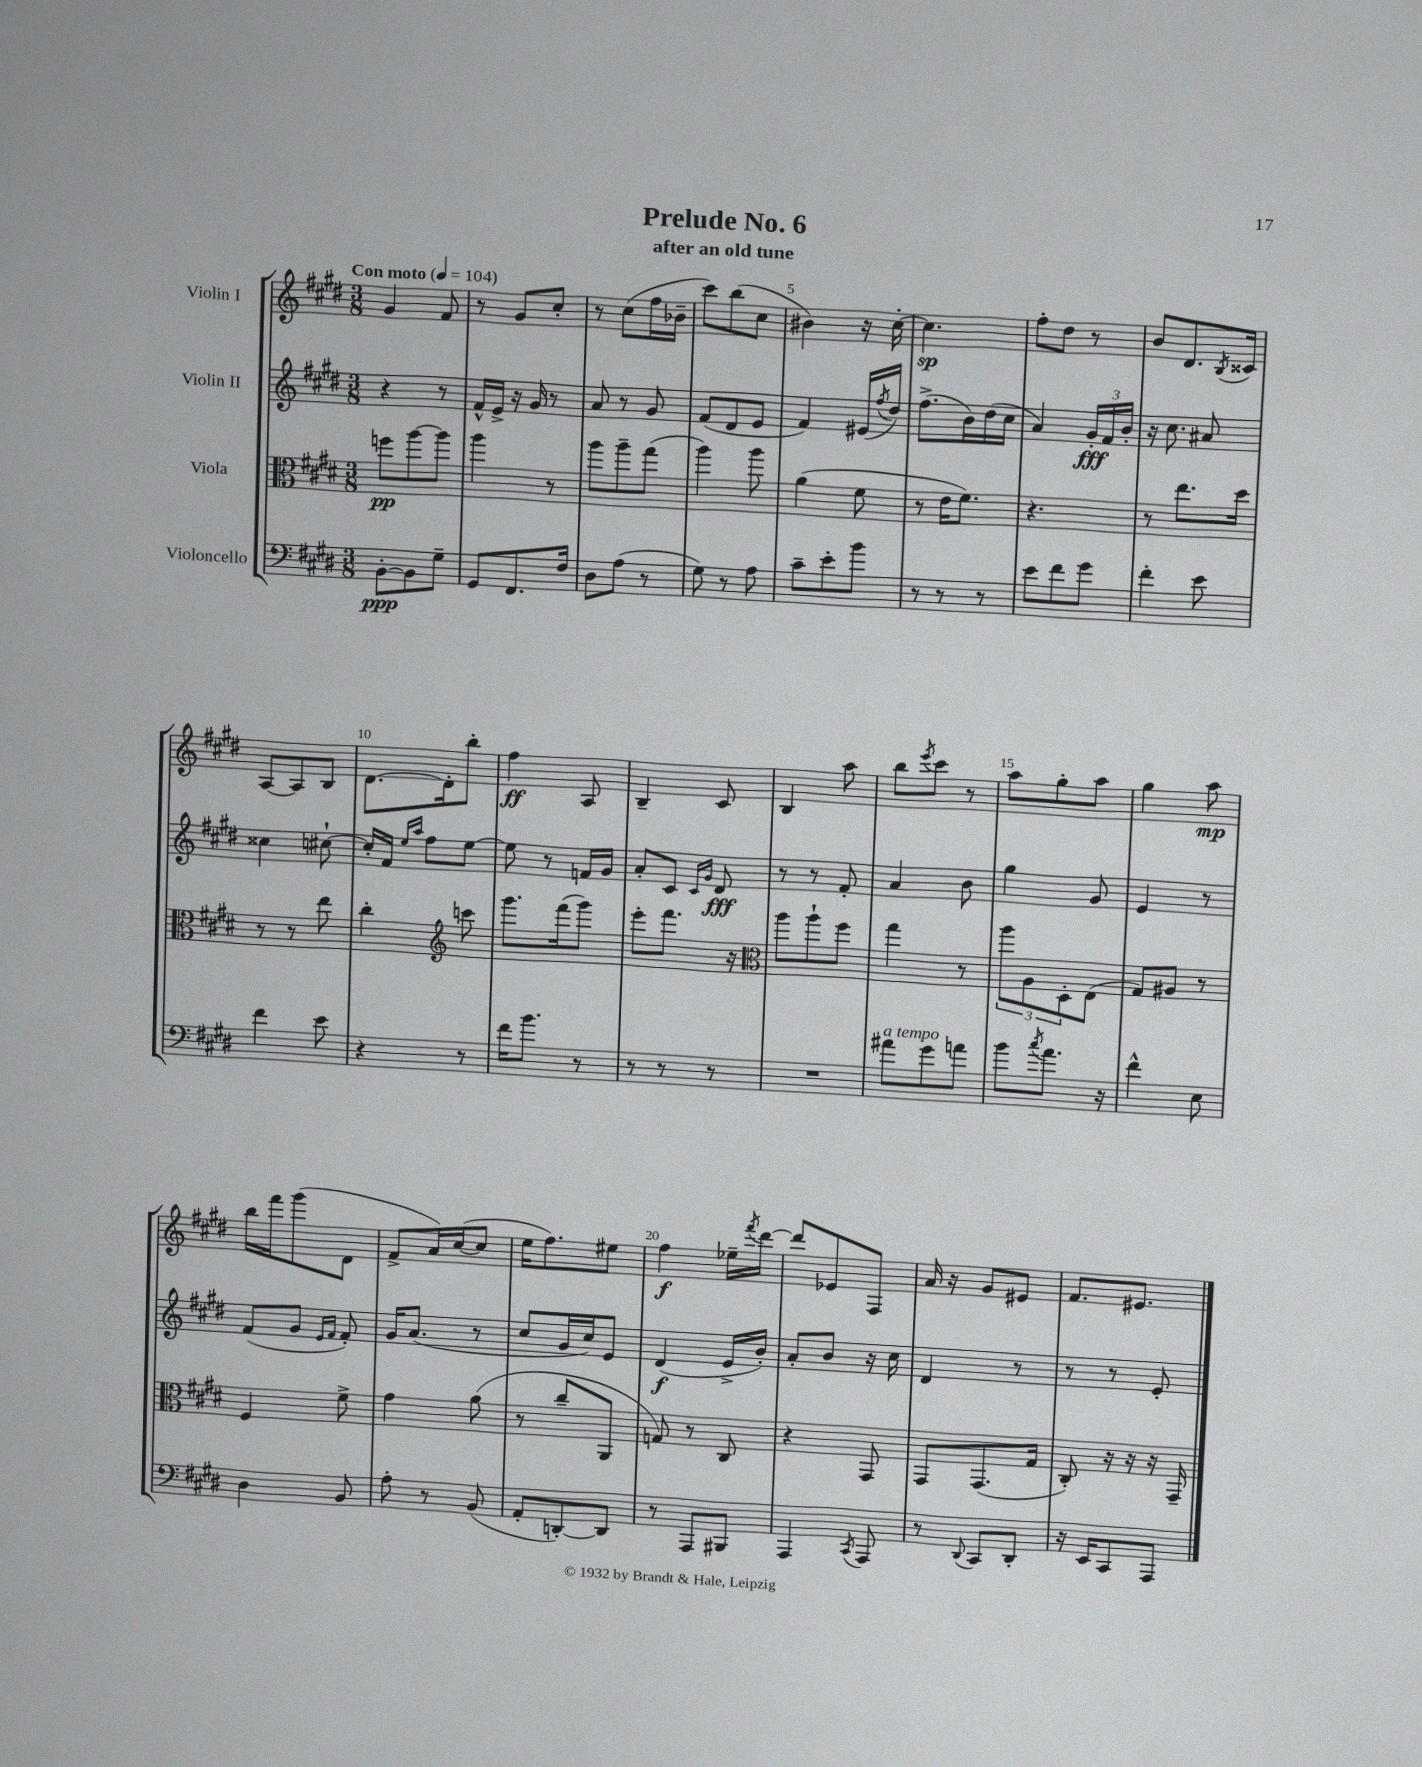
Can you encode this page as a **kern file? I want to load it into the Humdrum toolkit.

**kern	**dynam	**kern	**dynam	**kern	**dynam	**kern	**dynam
*part4	*part4	*part3	*part3	*part2	*part2	*part1	*part1
*staff4	*staff4	*staff3	*staff3	*staff2	*staff2	*staff1	*staff1
*I"Violoncello	*	*I"Viola	*	*I"Violin II	*	*I"Violin I	*
*clefF4	*	*clefC3	*	*clefG2	*	*clefG2	*
*k[f#c#g#d#]	*	*k[f#c#g#d#]	*	*k[f#c#g#d#]	*	*k[f#c#g#d#]	*
*M3/8	*	*M3/8	*	*M3/8	*	*M3/8	*
*MM104	*	*MM104	*	*MM104	*	*MM104	*
=1	=1	=1	=1	=1	=1	=1	=1
!	!	!	!	!	!	!LO:TX:a:B:t=Con moto	!
[8BB'\L	ppp	8ffn\L	pp	4r	.	4g#/	.
8BB\]	.	[8aa\	.	.	.	.	.
8G#~\J	.	8aa\J]	.	8r	.	8f#/	.
=2	=2	=2	=2	=2	=2	=2	=2
8GG#/L	.	4aa\	.	16f#^^/LL	.	8r	.
.	.	.	.	16e^/JJ	.	.	.
8.FF#/	.	.	.	16r	.	8g#/L	.
.	.	.	.	16g#/	.	.	.
.	.	8r	.	8r	.	8cc#'/J	.
16F#/Jk	.	.	.	.	.	.	.
=3	=3	=3	=3	=3	=3	=3	=3
8D#\L	.	8aa\L	.	8a/	.	8r	.
(8A\J	.	8aa~\	.	8r	.	(8cc#\L	.
8r	.	(8gg#\J	.	8g#/	.	16ff#\L	.
.	.	.	.	.	.	16b-X~\JJ	.
=4	=4	=4	=4	=4	=4	=4	=4
8G#\)	.	4aa\)	.	(8f#/L	.	8ccc#\L)	.
8r	.	.	.	8d#/	.	(8bb\	.
8A\	.	8aa\	.	8e/J	.	8cc#\J	.
=5	=5	=5	=5	=5	=5	=5	=5
8c#~\L	.	(4a\	.	4f#/)	.	4b#X\)	.
8e'\	.	.	.	.	.	.	.
8b\J	.	8f#\	.	(16e#X/LL	.	16r	.
.	.	.	.	8qff#/	.	.	.
.	.	.	.	16dd#/JJ)	.	[16cc#'\	.
=6	=6	=6	=6	=6	=6	=6	=6
8r	.	8r	.	(8.ff#^\L	.	4.cc#\]	sp
8r	.	16e\KL	.	.	.	.	.
.	.	8.f#\J)	.	16b\L)	.	.	.
8r	.	.	.	(16dd#\	.	.	.
.	.	.	.	16cc#\JJ	.	.	.
=7	=7	=7	=7	=7	=7	=7	=7
8e\L	.	4.r	.	4a/)	.	8ff#'\L	.
8f#\	.	.	.	.	.	8dd#\J	.
8g#\J	.	.	.	24g#'/LL	fff	8r	.
.	.	.	.	24f#/	.	.	.
.	.	.	.	24b'/JJ	.	.	.
=8	=8	=8	=8	=8	=8	=8	=8
4f#'\	.	8r	.	16r	.	8b/L	.
.	.	.	.	8.cc#\	.	.	.
.	.	8.ee\L	.	.	.	8.d#/	.
8e\	.	.	.	8a#X/	.	.	.
.	.	.	.	.	.	8qB/	.
.	.	16dd#\Jk	.	.	.	16c##X/Jk	.
!!LO:LB:g=z
=9	=9	=9	=9	=9	=9	=9	=9
4f#\	.	8r	.	4cc##X\	.	[8A/L	.
.	.	8r	.	.	.	8A/]	.
8e\	.	8ee\	.	[8cc#X`\	.	8B/J	.
=10	=10	=10	=10	=10	=10	=10	=10
4r	.	4cc#'\	.	16cc#'/LL]	.	[8.d#\L	.
.	.	.	.	16f#/JJ	.	.	.
.	.	.	.	16qqee/LL	.	.	.
.	.	.	.	16qqaa/JJ	.	.	.
.	.	.	.	8ff#\L	.	.	.
.	.	.	.	.	.	16d#'\k]	.
*	*	*clefG2	*	*	*	*	*
8r	.	8cccn\	.	[8ee\J	.	8bb'\J	.
=11	=11	=11	=11	=11	=11	=11	=11
16f#\KL	.	8.ggg#\L	.	8ee\]	.	4ff#\	ff
8.b\J	.	.	.	.	.	.	.
.	.	.	.	8r	.	.	.
.	.	(16fff#\k	.	.	.	.	.
8r	.	8ggg#\J)	.	16fn/LL	.	8A/	.
.	.	.	.	16g#/JJ	.	.	.
=12	=12	=12	=12	=12	=12	=12	=12
8r	.	8eee'\L	.	8a'/L	.	4B~/	.
8r	.	8.fff#\J	.	8c#/J	.	.	.
.	.	.	.	16qqc#/LL	.	.	.
.	.	.	.	16qqg#/JJ	.	.	.
8r	.	.	.	8d#/	fff	8c#/	.
.	.	16r	.	.	.	.	.
=13	=13	=13	=13	=13	=13	=13	=13
*	*	*clefC3	*	*	*	*	*
4.r	.	8aa\L	.	8r	.	4B/	.
.	.	8aa`\	.	8r	.	.	.
.	.	8ff#\J	.	8f#'/	.	8aa\	.
=14	=14	=14	=14	=14	=14	=14	=14
!LO:TX:a:i:t=a tempo	!	!	!	!	!	!	!
8a#X\L	.	4gg#\	.	4a/	.	8bb\L	.
.	.	.	.	.	.	8qeee/	.
8g#\	.	.	.	.	.	8ccc#\J	.
8an\J	.	8r	.	8b\	.	8r	.
=15	=15	=15	=15	=15	=15	=15	=15
8b\L	.	12aa\L	.	4gg#\	.	8aa\L	.
.	.	12A\	.	.	.	.	.
8qcc#/	.	.	.	.	.	.	.
8.a\J	.	.	.	.	.	8gg#'\	.
.	.	12D#'\	.	.	.	.	.
.	.	(8E\J	.	8g#/	.	8aa\J	.
16r	.	.	.	.	.	.	.
=16	=16	=16	=16	=16	=16	=16	=16
4f#^^\	.	8G#/L)	.	4e/	.	4gg#\	.
.	.	8A#X/J	.	.	.	.	.
8E\	.	8r	.	8r	.	8aa\	mp
!!LO:LB:g=z
=17	=17	=17	=17	=17	=17	=17	=17
4D#\	.	4F#/	.	(8f#/L	.	16bb\LL	.
.	.	.	.	.	.	16fff#\J	.
.	.	.	.	8g#/J	.	(8ggg#\	.
.	.	.	.	16qqe/LL	.	.	.
.	.	.	.	16qqf#/JJ	.	.	.
8BB/	.	8f#^\	.	8f#'/)	.	8d#\J	.
=18	=18	=18	=18	=18	=18	=18	=18
8A'\	.	4g#\	.	16g#/KL	.	8f#^/L	.
.	.	.	.	(8.a/J	.	.	.
8r	.	.	.	.	.	16a/L)	.
.	.	.	.	.	.	([16cc#/J	.
(8BB/	.	(8a\	.	8r	.	8cc#/J]	.
=19	=19	=19	=19	=19	=19	=19	=19
8AA'/L	.	8r	.	8cc#/L	.	16ee\KL	.
.	.	.	.	.	.	8.ff#\)	.
[8DDn'/)	.	8cc#~/L	.	16g#/L	.	.	.
.	.	.	.	16cc#/J)	.	.	.
8DD/J]	.	8AA/J	.	8e/J	.	8ee#X\J	.
=20	=20	=20	=20	=20	=20	=20	=20
8r	.	8Gn/)	.	(4d#/	f	4ff#\	f
8AAA/L	.	8r	.	.	.	.	.
8BBB#X/J	.	8C#/	.	16e^/LL	.	16ee-X~\LL	.
.	.	.	.	.	.	8qfff#/	.
.	.	.	.	16b'/JJ)	.	[16ddd#\JJ	.
=21	=21	=21	=21	=21	=21	=21	=21
4AAA/	.	4r	.	8a'/L	.	8ddd#/L]	.
.	.	.	.	8b/J	.	8e-X/	.
8qCC#/	.	.	.	.	.	.	.
8AAA/	.	8GG#/	.	16r	.	8F#/J	.
.	.	.	.	16cc#\	.	.	.
=22	=22	=22	=22	=22	=22	=22	=22
8r	.	8GG#/L	.	4d#/	.	16a/	.
.	.	.	.	.	.	16r	.
8qqDD#/	.	.	.	.	.	.	.
8CC#/L	.	(8.GG#/	.	.	.	8g#/L	.
8DD#'/J	.	.	.	8r	.	8e#X/J	.
.	.	16G#/Jk	.	.	.	.	.
=23	=23	=23	=23	=23	=23	=23	=23
16r	.	8C#'/)	.	8r	.	8.f#/L	.
16EE/KL	.	.	.	.	.	.	.
8CC#/	.	16r	.	8r	.	.	.
.	.	16r	.	.	.	8.e#X/J	.
8AAA/J	.	16r	.	8e'/	.	.	.
.	.	16GG#~/	.	.	.	.	.
==	==	==	==	==	==	==	==
*-	*-	*-	*-	*-	*-	*-	*-
